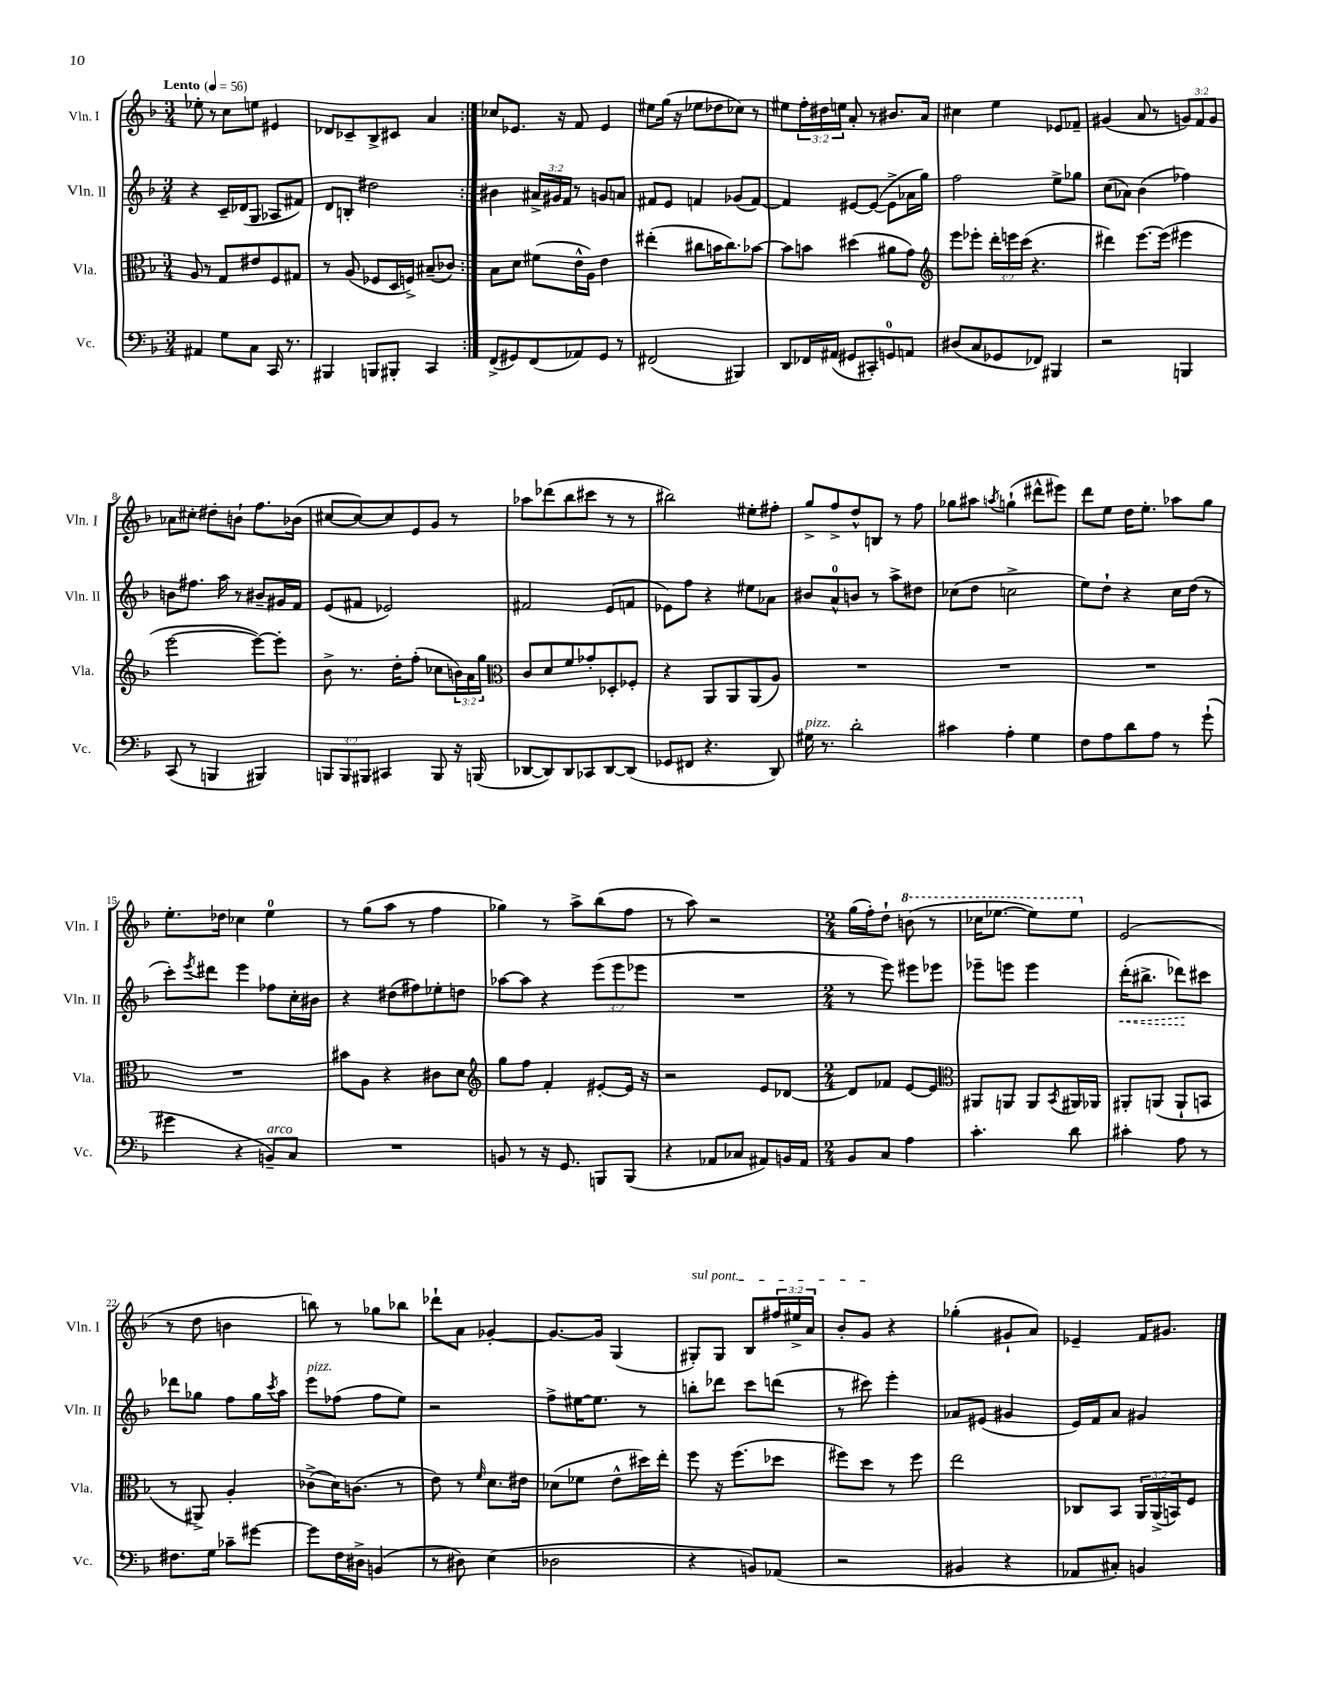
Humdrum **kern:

**kern	**kern	**kern	**kern
*staff4	*staff3	*staff2	*staff1
*clefF4	*clefC3	*clefG2	*clefG2
*k[b-]	*k[b-]	*k[b-]	*k[b-]
*M3/4	*M3/4	*M3/4	*M3/4
*MM56	*MM56	*MM56	*MM56
4AA#/	8A/	4r	8ee-'\
.	8r	.	8r
8G\L	8G/L	16c~/LL	8cc\L
.	.	(16d-/J	.
8C\J	8e#/	8G/J	8ee\J
16CC/	8F/	8A-/L	4e#/
8.r	.	.	.
.	8G#/J	8f#/J)	.
=	=	=	=
4BBB#/	8r	8d/L	8d-/L
.	(8A/	8B'/J	8c-~/
8BBB/L	8F-/L	2dd#\	8B-^/
8BBB#'/J	16D/L	.	8c#/J
.	16F^/JJ)	.	.
4CC/	(8B#~/L	.	4a/
.	8c-/J)	.	.
=:|!	=:|!	=:|!	=:|!
(8FF^/L	8B-\L	4b#\	8cc-/L
8GG#/)	8d\J	.	8.e-/J
(8FF/	(8f#\L	24a#^/LL	.
.	.	24g#/	.
.	.	.	16r
.	.	24f/JJ	.
8AA-/)	16e^^\L	8r	8f/
.	16A\JJ)	.	.
8GG#/J	4e\	8g/L	4e-/
8r	.	8a/J	.
=	=	=	=
(2FF#/	(4ee#'\	8f#/L	8ee#\L
.	.	8e/J	(16gg\Jk
.	.	.	16r
.	8cc#\L	4f/	8ee-\L
.	16b\K	.	8dd-\
.	8.cc#\)	.	.
4BBB#/)	.	(8g-/L	8cc-\J)
.	[8b-\J	[8f/J)	8r
=	=	=	=
8DD/L	8b-\]L	4f/]	8ee#\L
16FF-/L	8b\J	.	24ff'\L
.	.	.	24dd#\
(16AA#/JJ	.	.	.
.	.	.	24ee\JJ
8GG#/L	(4dd#\	[8e#/L	8a'/
8CC#'/)	.	(8e#/_J	8r
8GG/	8a#\L	8e#^\]L	8.b#/L
8AA/J	8g\J)	16a-\L	.
.	.	16gg\JJ)	16a/Jk
=	=	=	=
*	*clefG2	*	*
(8D#/L	8eee\L	2ff\	4cc#\
8C/	8eee-'\J	.	.
8GG-/	24ddd'\LL	.	4ee\
.	24eee\	.	.
.	(24ccc\JJ	.	.
8FF-/J)	4.r	.	.
4BBB#/	.	8ee^\L	8e-/L
.	.	8gg-\J	8f-~/J
=	=	=	=
2r	4ddd#\)	(8cc\L	(4g#/
.	.	8a-\J)	.
.	[8.eee\L	(4b-\	8a/
.	.	.	8r
.	(16eee\]Jk	.	.
4BBB/	4eee#\	4ff-\)	12g/L)
.	.	.	12f/
.	.	.	12g/J
=	=	=	=
(8CC/	[2eee\	8b\L	8a-\L
8r	.	8.ff#\J	8cc#'\J
4BBB/	.	.	8dd#'\L
.	.	16aa\	.
.	.	8r	8b`\J
4BBB#/)	8eee\_L)	8b#~/L	8.ff\L
.	8eee'\]J	16g#/L	.
.	.	16f/JJ	(16b-\Jk
=	=	=	=
12BBB/L	8b-^\	(8e/L	[8cc#/L
12BBB/	.	.	.
.	8.r	8f#/J	8cc#/_)
12BBB#/J	.	.	.
4CC#/	.	2e-/)	8cc#/]
.	16dd'\LK	.	.
.	(8ff'\J	.	8e/
8BBB#/	8cc-\L	.	8g/J
16r	24b\L)	.	8r
.	24a\	.	.
(16BBB/	.	.	.
.	24gg\JJ	.	.
=	=	=	=
*	*clefC3	*	*
[8DD-/L	8c/L	2f#/	8aa-\L
8DD-/])	8d/	.	(8ddd-\
8DD-/	8f/	.	8bb-\
8CC-/	8g-'/	.	8ccc#\J
[8DD-/	8D-'/	(8e/L	8r
(8DD-/]J	8F-'/J	8f/J	8r
=	=	=	=
8GG-/L	4r	8e-\L)	2bb#\)
8FF#/J	.	8ff\J	.
4.r	8AA/L	4r	.
.	8AA/	.	.
.	(8AA/	8ee#\L	8ee#'\L
8DD/)	8A/J)	8a-\J	8ff#'\J
=	=	=	=
16G#\	2.r	8b#/L	8gg^/L
8.r	.	.	.
.	.	8a^^/	8ff^/
2d'\	.	8b/J	8dd^^/
.	.	8r	8B/J
.	.	8aa^\L	8r
.	.	8dd#\J	8ff\
=	=	=	=
4c#\	2.r	(8cc-\L	8gg-\L
.	.	8dd\J	8aa#\J
.	.	.	8qaa/
4A'\	.	2cc^\	(4gg`\
4G\	.	.	8ddd#^^\L
.	.	.	8eee#\J)
=	=	=	=
8F\L	2.r	8ee\L)	8ddd\L
8A\	.	8dd`\J	8ee\J
8d\	.	4r	16dd\LK
.	.	.	8.ee'\J
8A\J	.	.	.
8r	.	16cc\LL	8aa-\L
.	.	(16dd\JJ	.
(8g`\	.	8r	8gg\J
=	=	=	=
4g#\	2.r	8ccc'\L)	8.ee'\L
.	.	8qeee/	.
.	.	8ddd#\J	.
.	.	.	16dd-\Jk
4r	.	4eee\	4cc-\
8BB~/L)	.	8ff-\L	4ee\
8C/J	.	16cc'\L	.
.	.	16b#\JJ	.
=	=	=	=
2.r	8b#\L	4r	8r
.	8A\J	.	(8gg\L
.	4r	(8dd#\L	8aa\J
.	.	8ff#\)	8r
.	8c#\L	8ee-'\	4ff\
.	8d\J	8dd\J	.
=	=	=	=
*	*clefG2	*	*
8BB/	8gg\L	[8aa-\L	4gg-\)
8r	8ff\J	8aa-\]J	.
16r	4f'/	4r	8r
8.GG/	.	.	.
.	.	.	8aa^\L
8BBB/L	[8e#'/L	(12eee\L	(8bb-\
.	.	12eee\	.
(8BBB/J	16e#/]Jk	.	8ff\J
.	.	12eee-\J	.
.	16r	.	.
=	=	=	=
4r	2r	2.r	8r
.	.	.	8aa\)
8AA-/L	.	.	2r
8C-/J	.	.	.
8AA#/L)	8e/L	.	.
16BB/L	[8d-/J	.	.
16AA#/JJ	.	.	.
=	=	=	=
*M2/4	*M2/4	*M2/4	*M2/4
8BB-/L	8d-/]L	8r	(16gg\LL
.	.	.	16ff'\J)
8C/J	8f-/J	8eee\)	8dd`\J
4A\	[8e/L	8eee#\L	(8bb\
.	8e/]J	8eee-\J	8r
=	=	=	=
*	*clefC3	*	*
4.c'\	8AA#/L	8eee-~\L	16ccc-\LK
.	.	.	[8.eee-\J
.	8AA/J	8eee\J	.
.	8AA/L	4eee\	8eee-\]L)
.	8qBB-/	.	.
8d\	16AA#/L	.	8eee-\J
.	16AA-/JJ	.	.
=	=	=	=
4c#'\	8AA#'/L	(16ddd'\LK	(2e/
.	.	8.bb#^\J	.
.	(8AA/J	.	.
8A\	8AA`/L	8ddd-\L)	.
8r	8BB/J	8ccc#\J	.
=	=	=	=
8.F#\L	8r	8ddd-\L	8r
.	8AA#^/)	8gg-\J	8dd\
16G\Jk	.	.	.
8c-~\L	4A'/	8ff\L	4b\
[8g#\J	.	16gg-\L	.
.	.	8qccc/	.
.	.	16aa\JJ	.
=	=	=	=
8g#\]L	(8c-^\L	8eee\L	8bb\)
16F\L	16d\K)	(8ff-\J	8r
16D#^\JJ	(8.c\J	.	.
(4BB/	.	8ff-\L	8gg-\L
.	8r	8ee\J)	8bb-\J
=	=	=	=
8r	8e\)	2r	8ddd-`\L
8D#\)	8r	.	8a\J
.	16qqf/	.	.
(4E\	8.d\L	.	[4g-'/
.	16e#\Jk	.	.
=	=	=	=
2D-\	(8d-\L	8ff^\L	8.g-/_L
.	8f-\J	[16ee#\K	.
.	.	8.ee#\]J	16g-/]Jk
.	8e^^\L	.	(4G/
.	16dd#\L)	8r	.
.	16ee'\JJ	.	.
=	=	=	=
4r	8ff\	8bb'\L	8G#'/L)
.	16r	8ddd-\J	8G#/J
.	(8.ff\L	.	.
8BB/L)	.	8ccc\L	8B-/L
(8AA-/J	8dd-\J	(8ddd\J	24ff#/L
.	.	.	24ee#^/
.	.	.	24a/JJ
=	=	=	=
2r	8ff#\L)	8r	8b-'/L
.	8dd\J	8ccc#\)	8g/J
.	8r	4eee'\	4r
.	8ff#\	.	.
=	=	=	=
4BB#/	2ee\	8a-/L	(4gg-'\
.	.	(8e#/J	.
4r	.	4g#/	8g#`/L
.	.	.	8a/J)
=	=	=	=
8AA-/L	8C-/L	16e/LL)	4e-~/
.	.	16f/J	.
8C#'/J)	8BB-/J	8a/J	.
4BB/	24AA/LL	4g#/	16f/LK
.	(24AA^/	.	.
.	.	.	8.g#/J
.	24BB/J)	.	.
.	8F/J	.	.
==	==	==	==
*-	*-	*-	*-
